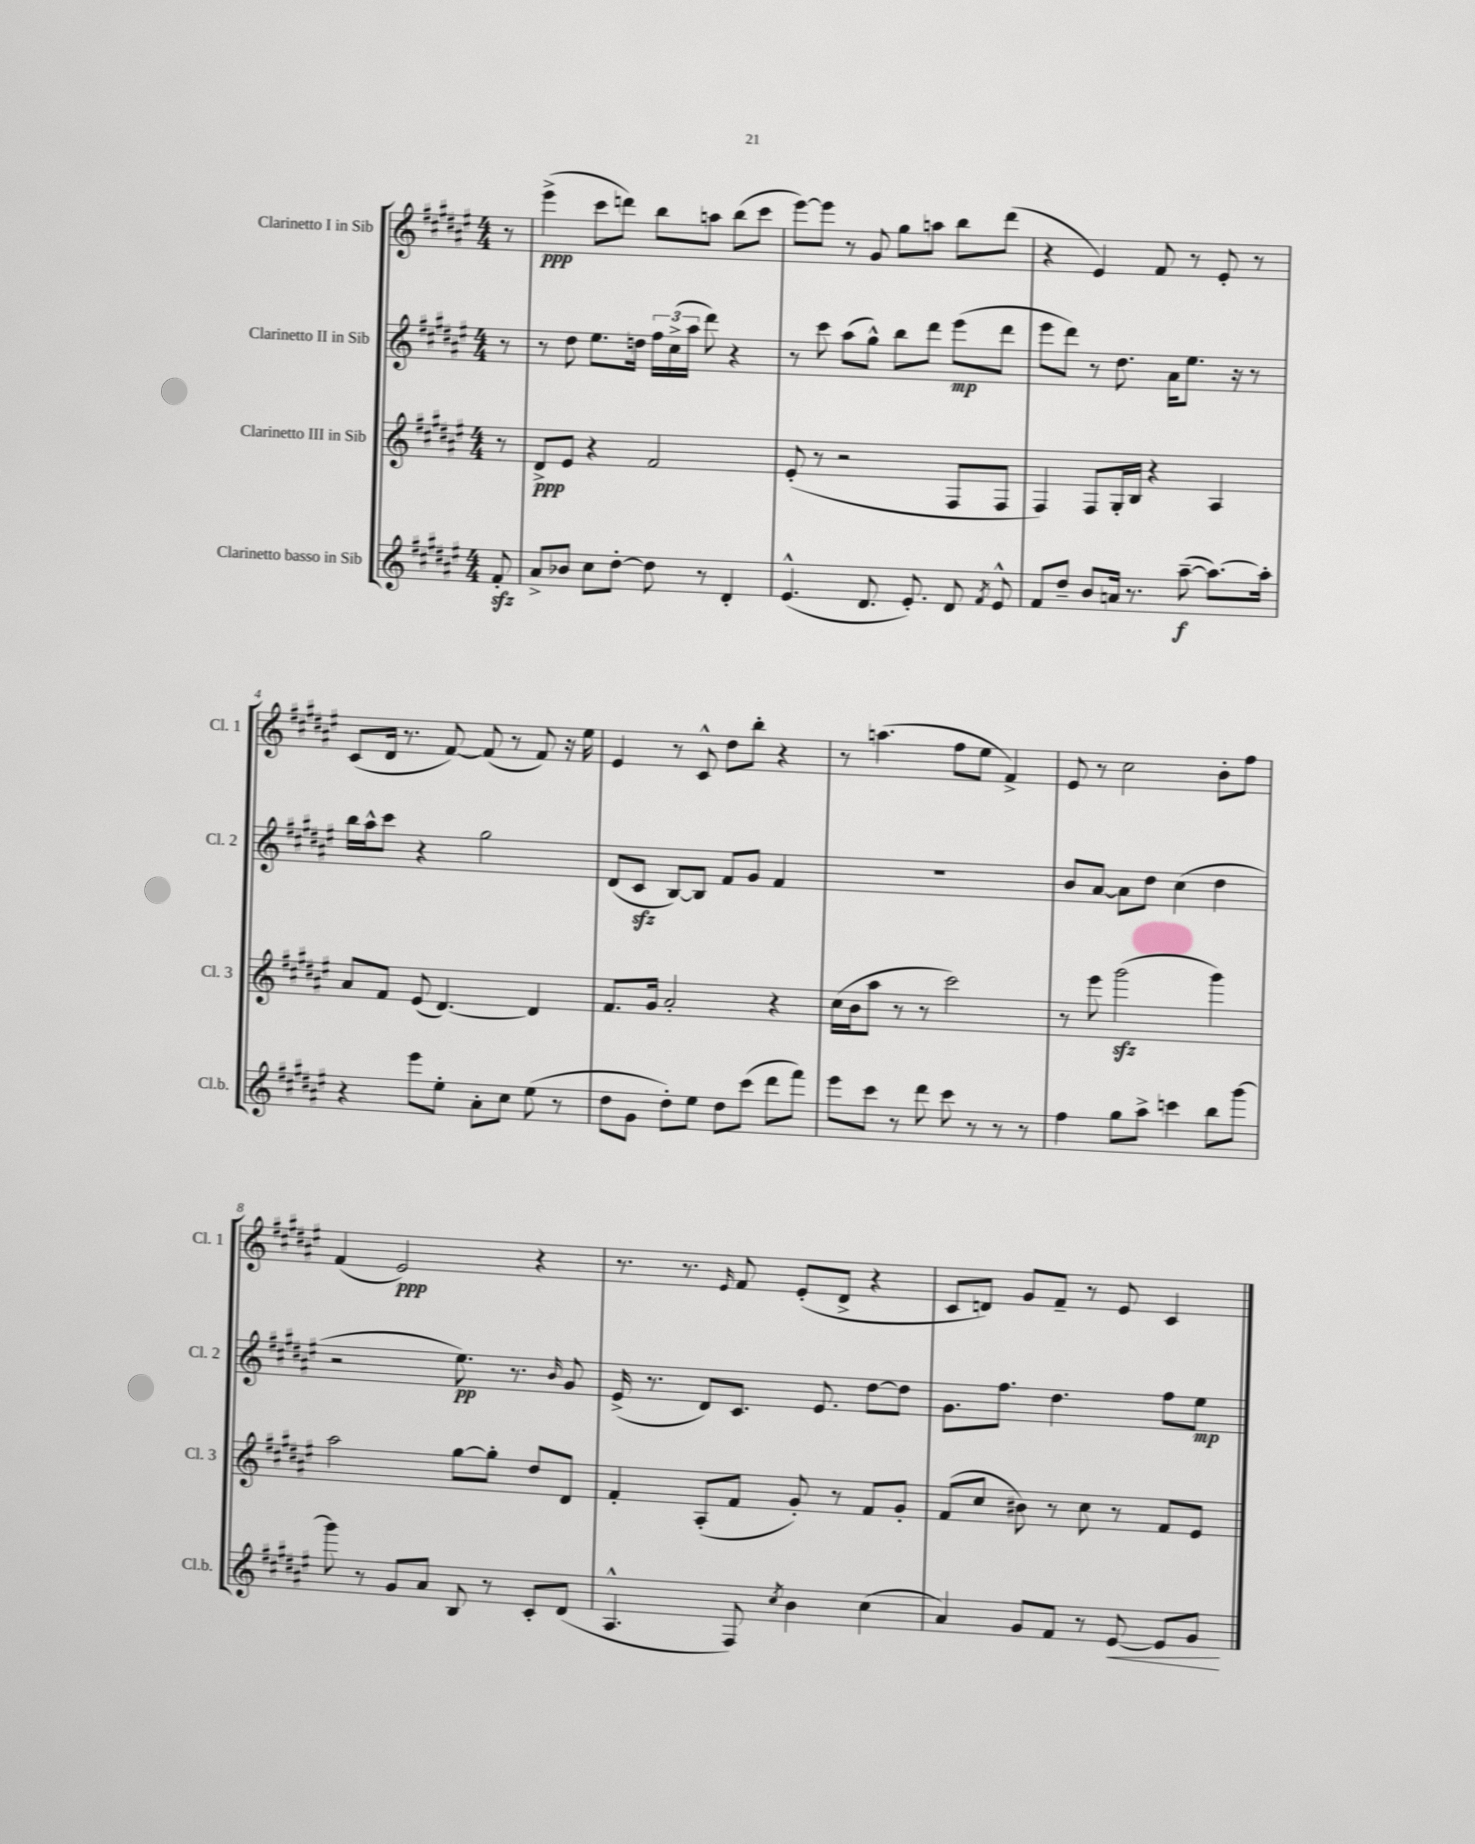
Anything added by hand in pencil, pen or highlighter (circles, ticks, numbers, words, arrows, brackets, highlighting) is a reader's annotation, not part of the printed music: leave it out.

**kern	**dynam	**kern	**dynam	**kern	**dynam	**kern	**dynam
*part4	*part4	*part3	*part3	*part2	*part2	*part1	*part1
*staff4	*staff4	*staff3	*staff3	*staff2	*staff2	*staff1	*staff1
*I"Clarinetto basso in Sib	*	*I"Clarinetto III in Sib	*	*I"Clarinetto II in Sib	*	*I"Clarinetto I in Sib	*
*I'Cl.b.	*	*I'Cl. 3	*	*I'Cl. 2	*	*I'Cl. 1	*
*clefG2	*	*clefG2	*	*clefG2	*	*clefG2	*
*k[f#c#g#d#a#e#]	*	*k[f#c#g#d#a#e#]	*	*k[f#c#g#d#a#e#]	*	*k[f#c#g#d#a#e#]	*
*M4/4	*	*M4/4	*	*M4/4	*	*M4/4	*
=	=	=	=	=	=	=	=
8f#zz'/	.	8r	.	8r	.	8r	.
=1	=1	=1	=1	=1	=1	=1	=1
8a#^/L	.	8d#^/L	ppp	8r	.	(4eee#^\	ppp
8b-X/J	.	8e#/J	.	8dd#\	.	.	.
8cc#\L	.	4r	.	8.ee#\L	.	8ccc#\L	.
[8dd#'\J	.	.	.	.	.	8dddn\J)	.
.	.	.	.	16ddn\Jk	.	.	.
8dd#\]	.	2f#/	.	24ff#\LL	.	8bb\L	.
.	.	.	.	(24cc#^\	.	.	.
.	.	.	.	24aa#\JJ	.	.	.
8r	.	.	.	8ddd#\)	.	8aan\J	.
4d#'/	.	.	.	4r	.	(8bb\L	.
.	.	.	.	.	.	8ccc#\J	.
=2	=2	=2	=2	=2	=2	=2	=2
(4.e#^^/	.	(8e#'/	.	8r	.	[8eee#\L)	.
.	.	8r	.	8ccc#\	.	8eee#\J]	.
.	.	2r	.	(8aa#\L	.	8r	.
8.d#/	.	.	.	8gg#^^\J)	.	8g#/	.
.	.	.	.	8bb\L	.	8gg#\L	.
8.e#'/)	.	.	.	.	.	.	.
.	.	.	.	8ddd#\J	.	8aan\J	.
8d#/	.	8F#/L	.	(8eee#\L	mp	8bb\L	.
8qf#/	.	.	.	.	.	.	.
8e#^^/	.	8F#/J	.	8ddd#\J	.	(8ddd#\J	.
=3	=3	=3	=3	=3	=3	=3	=3
8f#/L	.	4F#/)	.	8eee#\L	.	4r	.
8dd#~/J	.	.	.	8ddd#\J)	.	.	.
8b/L	.	8F#/L	.	8r	.	4e#/)	.
16an/Jk	.	16G#'/L	.	8.dd#\	.	.	.
8.r	.	16B/JJ	.	.	.	.	.
.	.	4r	.	.	.	8f#/	.
.	.	.	.	16a#\KL	.	.	.
([8aa#~\	f	.	.	8.ee#\J	.	8r	.
8.aa#\L_)	.	4A#/	.	.	.	8e#'/	.
.	.	.	.	16r	.	.	.
.	.	.	.	8r	.	8r	.
16aa#'\Jk]	.	.	.	.	.	.	.
!!LO:LB:g=z
=4	=4	=4	=4	=4	=4	=4	=4
4r	.	8a#/L	.	16bb\LL	.	(8c#/L	.
.	.	.	.	16aa#^^\J	.	.	.
.	.	8f#/J	.	8ccc#\J	.	16d#/Jk	.
.	.	.	.	.	.	8.r	.
8eee#\L	.	(8e#/	.	4r	.	.	.
8ee#'\J	.	[4.d#/)	.	.	.	[8f#/)	.
8a#'\L	.	.	.	2gg#\	.	(8f#/]	.
8cc#\J	.	.	.	.	.	8r	.
(8ee#\	.	4d#/]	.	.	.	8f#/)	.
8r	.	.	.	.	.	16r	.
.	.	.	.	.	.	16ee#\	.
=5	=5	=5	=5	=5	=5	=5	=5
8dd#\L	.	8.f#/L	.	(8d#/L	.	4e#/	.
8g#\J	.	.	.	8c#zz/J	.	.	.
.	.	16g#/Jk	.	.	.	.	.
8dd#'\L)	.	2a#'/	.	[8B/L)	.	8r	.
8ee#\J	.	.	.	8B/J]	.	8c#^^/	.
8dd#\L	.	.	.	8f#/L	.	8dd#\L	.
(8ccc#\J	.	.	.	8g#/J	.	8bb'\J	.
8ddd#\L	.	4r	.	4f#/	.	4r	.
8fff#\J)	.	.	.	.	.	.	.
=6	=6	=6	=6	=6	=6	=6	=6
8eee#\L	.	(16cc#\LL	.	1r	.	8r	.
.	.	16b\J	.	.	.	.	.
8ccc#\J	.	8aa#\J	.	.	.	(4.aan\	.
8r	.	8r	.	.	.	.	.
8ddd#\	.	8r	.	.	.	.	.
8ccc#\	.	2ccc#\)	.	.	.	8ff#\L	.
8r	.	.	.	.	.	8ee#\J	.
8r	.	.	.	.	.	4f#^/)	.
8r	.	.	.	.	.	.	.
=7	=7	=7	=7	=7	=7	=7	=7
4ff#\	.	8r	.	8b/L	.	8e#/	.
.	.	8eee#\	.	[8a#/J	.	8r	.
8gg#\L	.	(2ggg#zz\	.	8a#\L]	.	2cc#\	.
8aa#^\J	.	.	.	8dd#\J	.	.	.
4cccn\	.	.	.	(4cc#\	.	.	.
8bb\L	.	4ggg#\)	.	4dd#\	.	8b'\L	.
[8ggg#\J	.	.	.	.	.	8ff#\J	.
!!LO:LB:g=z
=8	=8	=8	=8	=8	=8	=8	=8
8ggg#\]	.	2aa#\	.	2r	.	(4f#/	.
8r	.	.	.	.	.	.	.
8g#/L	.	.	.	.	.	2e#/)	ppp
8a#/J	.	.	.	.	.	.	.
8B/	.	[8gg#\L	.	8.ee#\)	pp	.	.
8r	.	8gg#'\J]	.	.	.	.	.
.	.	.	.	8.r	.	.	.
8c#'/L	.	8dd#/L	.	.	.	4r	.
.	.	.	.	16qqb/	.	.	.
(8d#/J	.	8d#/J	.	8g#/	.	.	.
=9	=9	=9	=9	=9	=9	=9	=9
4.A#^^/	.	4f#'/	.	(16e#^/	.	8.r	.
.	.	.	.	8.r	.	.	.
.	.	.	.	.	.	8.r	.
.	.	(8A#'/L	.	8d#/L)	.	.	.
.	.	.	.	.	.	16qqe#/	.
8F#/)	.	8f#/J	.	8.c#/J	.	8f#/	.
8qcc#/	.	.	.	.	.	.	.
4b\	.	8g#'/)	.	.	.	(8e#'/L	.
.	.	.	.	8.e#/	.	.	.
.	.	8r	.	.	.	8d#^/J	.
(4cc#\	.	8f#/L	.	[8dd#\L	.	4r	.
.	.	8g#'/J	.	8dd#\J]	.	.	.
=10	=10	=10	=10	=10	=10	=10	=10
4a#/)	.	(8f#/L	.	8.g#\L	.	8c#/L	.
.	.	8cc#/J	.	.	.	8dn/J)	.
.	.	.	.	8.ff#\J	.	.	.
8g#/L	.	8b#X\)	.	.	.	8g#/L	.
8f#/J	.	8r	.	4.dd#\	.	8f#~/J	.
8r	.	8cc#\	.	.	.	8r	.
!	!LO:HP:b	!	!	!	!	!	!
[8e#/	<	8r	.	.	.	8e#/	.
8e#/L]	.	8f#/L	.	8ff#\L	.	4c#/	.
8g#/J	.	8e#/J	.	8ee#\J	mp	.	.
.	[	.	.	.	.	.	.
==	==	==	==	==	==	==	==
*-	*-	*-	*-	*-	*-	*-	*-
